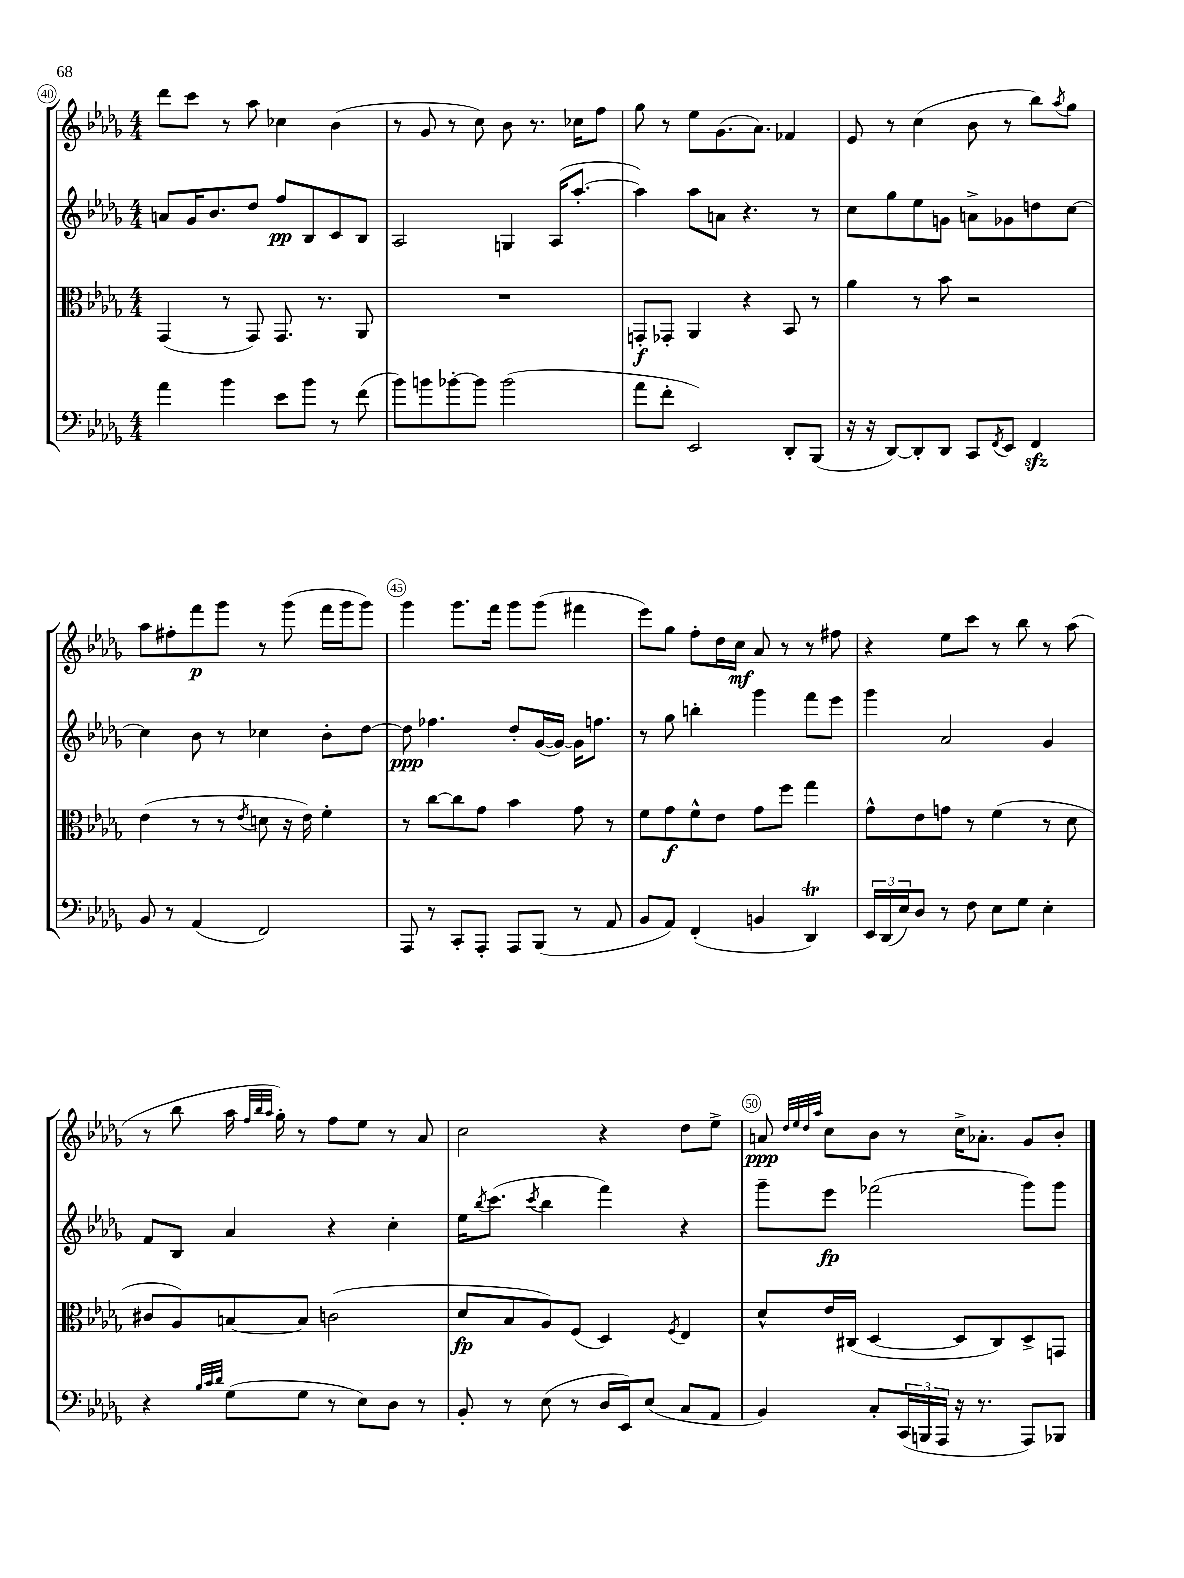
<<
\new StaffGroup <<
\new Staff = "s0" {
    \clef treble \key des \major \numericTimeSignature \time 4/4
    des'''8 c'''8 r8 aes''8 ces''4 bes'4( |
    r8 ges'8 r8 c''8) bes'8 r8. ces''16 f''8 |
    ges''8 r8 ees''8 ges'8.( aes'8.) fes'4 |
    ees'8 r8 c''4( bes'8 r8 bes''8) \acciaccatura { aes''8 } ges''8 |
    aes''8 fis''8-. f'''8\p ges'''8 r8 ges'''8( f'''16 ges'''16 ges'''8) |
    ges'''4 ges'''8. f'''16 ges'''8 ges'''8( fis'''4 |
    ees'''8) ges''8 f''8-. des''16 c''16\mf aes'8 r8 r8 fis''8 |
    r4 ees''8 c'''8 r8 bes''8 r8 aes''8( |
    r8 bes''8 aes''16 \grace { f''32 bes''32 aes''32 } ges''16-.) r8 f''8 ees''8 r8 aes'8 |
    c''2 r4 des''8 ees''8-> |
    a'8\ppp \grace { des''32 ees''32 des''32 aes''32 } c''8 bes'8 r8 c''16-> aes'8.-. ges'8 bes'8-. \bar "|." |
}
\new Staff = "s1" {
    \clef treble \key des \major \numericTimeSignature \time 4/4
    a'8 ges'16 bes'8. des''8 f''8\pp bes8 c'8 bes8 |
    aes2 g4 aes16( aes''8.~-. |
    aes''4) aes''8 a'8 r4. r8 |
    c''8 ges''8 ees''8 g'8 a'8-> ges'8 d''8 c''8~ |
    c''4 bes'8 r8 ces''4 bes'8-. des''8~ |
    des''8\ppp fes''4. des''8-. ges'16~( ges'16~) ges'16 f''8. |
    r8 ges''8 b''4-. ges'''4 f'''8 ees'''8 |
    ges'''4 aes'2 ges'4 |
    f'8 bes8 aes'4 r4 c''4-. |
    ees''16 \acciaccatura { bes''8 } c'''8.( \acciaccatura { c'''8 } bes''4 f'''4) r4 |
    ges'''8-- ees'''8\fp fes'''2( ges'''8) ges'''8 \bar "|." |
}
\new Staff = "s2" {
    \clef alto \key des \major \numericTimeSignature \time 4/4
    ges,4( r8 ges,8) ges,8. r8. aes,8 |
    R1 |
    g,8-.\f ges,8-. aes,4 r4 bes,8 r8 |
    aes'4 r8 bes'8 r2 |
    ees'4( r8 r8 \acciaccatura { ees'8 } d'8 r16 ees'16) f'4-. |
    r8 c''8~ c''8 ges'8 bes'4 ges'8 r8 |
    f'8 ges'8\f f'8-^ ees'8 ges'8 f''8 ges''4 |
    ges'8-^ ees'8 g'8 r8 f'4( r8 des'8 |
    cis'8 aes8) b8~ b8 c'2( |
    des'8\fp bes8 aes8) f8( des4) \acciaccatura { f8 } ees4 |
    des'8-^ ees'16 cis16( des4~ des8 cis8) des8-> g,8 \bar "|." |
}
\new Staff = "s3" {
    \clef bass \key des \major \numericTimeSignature \time 4/4
    aes'4 bes'4 ees'8 bes'8 r8 f'8( |
    bes'8) b'8 bes'8~-. bes'8 bes'2( |
    aes'8 f'8-. ees,2) des,8-. bes,,8( |
    r16 r16 des,8~) des,8-. des,8 c,8 \acciaccatura { f,8 } ees,8 f,4\sfz |
    bes,8 r8 aes,4( f,2) |
    aes,,8 r8 c,8-. aes,,8-. aes,,8 bes,,8( r8 aes,8 |
    bes,8 aes,8) f,4-.( b,4 des,4\trill) |
    \tuplet 3/2 { ees,16 des,16( ees16) } des8 r8 f8 ees8 ges8 ees4-. |
    r4 \grace { bes32 c'32 des'32 } ges8( ges8 r8 ees8) des8 r8 |
    bes,8-. r8 ees8( r8 des16 ees,16) ees8( c8 aes,8 |
    bes,4) c8-. \tuplet 3/2 { c,16( b,,16 aes,,16 } r16 r8. aes,,8) bes,,8 \bar "|." |
}
>>
>>
\layout { \context { \Score currentBarNumber = #40 \override BarNumber.break-visibility = ##(#f #t #t) barNumberVisibility = #(every-nth-bar-number-visible 5) \override BarNumber.stencil = #(make-stencil-circler 0.1 0.3 ly:text-interface::print) } }
